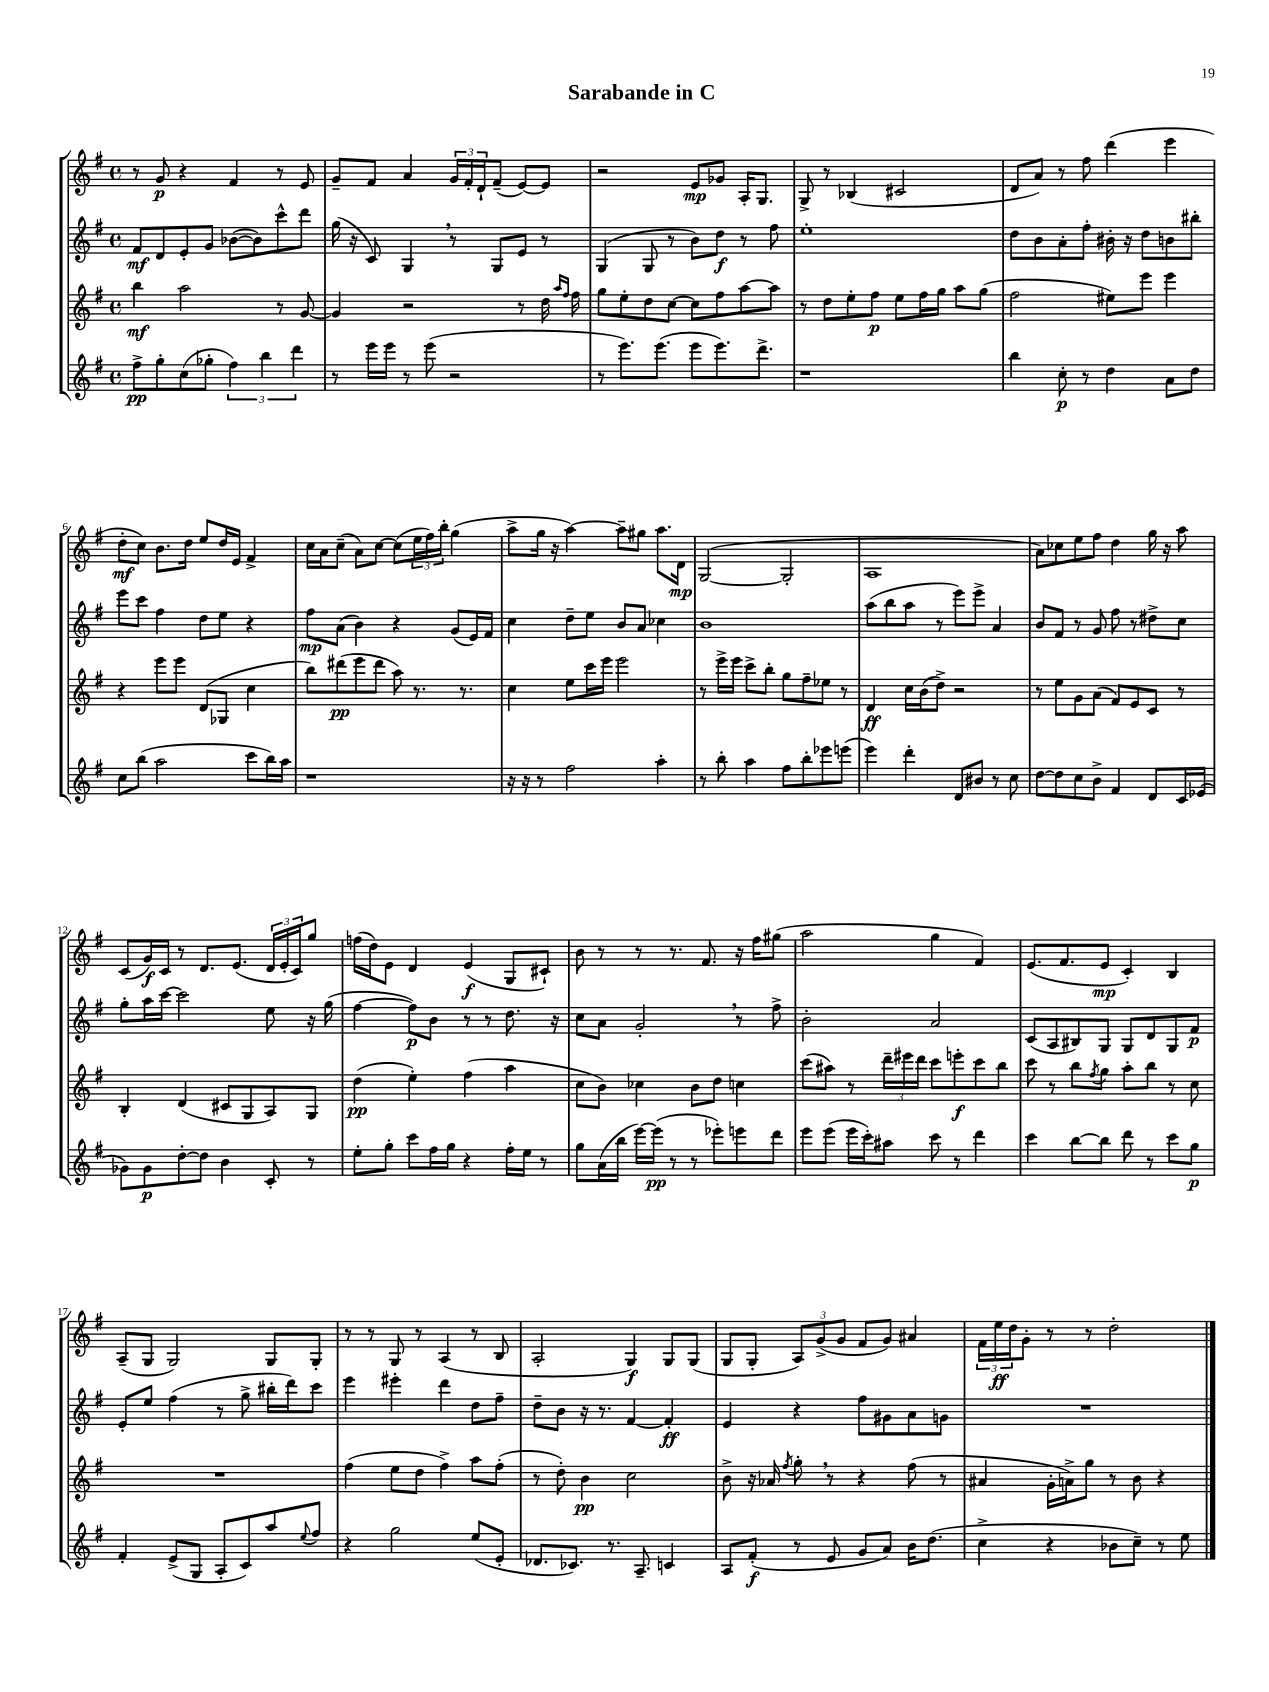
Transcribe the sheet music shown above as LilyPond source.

\header { title = "Sarabande in C" }
<<
\new StaffGroup <<
\new Staff = "s0" {
    \clef treble \key g \major \defaultTimeSignature \time 4/4
    r8 g'8\p r4 fis'4 r8 e'8 |
    g'8-- fis'8 a'4 \tuplet 3/2 { g'16 fis'16-. d'16-! } fis'8--( e'8~) e'8 |
    r2 e'8\mp ges'8 a16-. g8. |
    g8-> r8 bes4( cis'2 |
    d'8 a'8) r8 fis''8 d'''4( e'''4 |
    d''8-.\mf c''8) b'8. d''16 e''8 d''16 e'16 fis'4-> |
    c''16 a'16 c''8--( a'8) c''8~ c''8( \tuplet 3/2 { e''16 fis''16) b''16-. } g''4( |
    a''8-> g''16 r16 a''4~) a''8-- gis''8 a''8. d'16\mp |
    g2~( g2-. |
    a1 |
    a'8) ces''8 e''8 fis''8 d''4 g''16 r16 a''8 |
    c'8( g'16\f) c'16 r8 d'8. e'8.( \tuplet 3/2 { d'16 e'16-. c'16) } g''8 |
    f''16( d''16) e'8 d'4 e'4\f( g8 cis'8-!) |
    b'8 r8 r8 r8. fis'8. r16 fis''16 gis''8( |
    a''2 g''4 fis'4) |
    e'8.( fis'8. e'8\mp c'4-.) b4 |
    a8--( g8 g2) g8 g8-. |
    r8 r8 g8 r8 a4( r8 b8 |
    a2-. g4\f) g8 g8( |
    g8 g8-. \tuplet 3/2 { a8) g'8->( g'8 } fis'8 g'8) ais'4 |
    \tuplet 3/2 { fis'16 e''16\ff d''16 } g'8-. r8 r8 d''2-. \bar "|." |
}
\new Staff = "s1" {
    \clef treble \key g \major \defaultTimeSignature \time 4/4
    fis'8\mf d'8 e'8-. g'8 bes'8~( bes'8) c'''8-^ d'''8 |
    g''16( r16 c'8) g4 \breathe r8 g8 e'8 r8 |
    g4( g8 r8 b'8) d''8\f r8 fis''8 |
    e''1-. |
    d''8 b'8 a'8-. fis''8-. bis'16-. r16 d''8 b'8 bis''8-. |
    e'''8 c'''8 fis''4 d''8 e''8 r4 |
    fis''8\mp a'8( b'4) r4 g'8( e'16) fis'16 |
    c''4 d''8-- e''8 b'8 a'8 ces''4 |
    b'1 |
    a''8( b''8 a''8 r8 e'''8) e'''8-> a'4 |
    b'8 fis'8 r8 g'8 fis''8 r8 dis''8-> c''8 |
    g''8-. a''16 c'''16~ c'''2 e''8 r16 g''16( |
    fis''4~ fis''8\p) b'8 r8 r8 d''8. r16 |
    c''8 a'8 g'2-. \breathe r8 fis''8-> |
    b'2-. a'2 |
    c'8( a8 bis8) g8 g8 d'8 g8 fis'8\p |
    e'8-. e''8 fis''4( r8 g''8-> bis''16-. d'''16) c'''8 |
    e'''4 eis'''4-. d'''4 d''8 fis''8-- |
    d''8-- b'8 r16 r8. fis'4~ fis'4-.\ff |
    e'4 r4 fis''8 gis'8 a'8 g'8 |
    R1 \bar "|." |
}
\new Staff = "s2" {
    \clef treble \key g \major \defaultTimeSignature \time 4/4
    b''4\mf a''2 r8 g'8~ |
    g'4 r2 r8 d''16 \grace { a''16 fis''16 } fis''16 |
    g''8 e''8-. d''8 c''8~ c''8 fis''8 a''8~ a''8 |
    r8 d''8 e''8-. fis''8\p e''8 fis''16 g''16 a''8 g''8( |
    fis''2 eis''8) e'''8 e'''4 |
    r4 e'''8 e'''8 d'8( ges8 c''4 |
    b''8) dis'''8\pp( e'''8 dis'''8 a''8) r8. r8. |
    c''4 e''8 c'''16 e'''16 e'''2 |
    r8 e'''16-> e'''16 c'''8-> b''8-. g''8 fis''8-- ees''8 r8 |
    d'4\ff c''16 b'16( d''8->) r2 |
    r8 e''8 g'8 a'8( fis'8) e'8 c'8 r8 |
    b4-. d'4( cis'8 g8 a8) g8 |
    d''4\pp( e''4-.) fis''4( a''4 |
    c''8 b'8) ces''4 b'8 d''8 c''4 |
    c'''8( ais''8) r8 \tuplet 3/2 { d'''16-- eis'''16 d'''16 } c'''8 e'''8-.\f c'''8 b''8 |
    c'''8 r8 b''8 \acciaccatura { fis''8 } g''8 a''8-. b''8 r8 c''8 |
    R1 |
    fis''4( e''8 d''8 fis''4->) a''8 fis''8-.( |
    r8 d''8-.) b'4\pp c''2 |
    b'8-> r16 aes'16 \acciaccatura { fis''8 } g''8-. \breathe r8 r4 fis''8( r8 |
    ais'4 g'16-. a'16->) g''8 r8 b'8 r4 \bar "|." |
}
\new Staff = "s3" {
    \clef treble \key g \major \defaultTimeSignature \time 4/4
    fis''8->\pp g''8-. c''8( ges''8-. \tuplet 3/2 { fis''4) b''4 d'''4 } |
    r8 e'''16 e'''16 r8 e'''8( r2 |
    r8 e'''8.) e'''8.( e'''8 e'''8.) d'''8.-> |
    r1 |
    b''4 c''8-.\p r8 d''4 a'8 d''8 |
    c''8 b''8( a''2 c'''8 b''16) a''16 |
    r1 |
    r16 r16 r8 fis''2 a''4-. |
    r8 b''8-. a''4 fis''8 b''8-. ees'''8 e'''8( |
    e'''4) d'''4-. d'8 bis'8 r8 c''8 |
    d''8~ d''8 c''8 b'8-> fis'4 d'8 c'16 ees'16( |
    ges'8) ges'8\p d''8~-. d''8 b'4 c'8-. r8 |
    e''8-. g''8-. c'''8 fis''16 g''16 r4 fis''16-. e''16 r8 |
    g''8 a'16( b''16 e'''16~) e'''16\pp( r8 r8 ees'''8-.) e'''8 d'''8 |
    e'''8 e'''8( e'''16 c'''16-.) ais''8 c'''8 r8 d'''4 |
    c'''4 b''8~ b''8 d'''8 r8 c'''8 g''8\p |
    fis'4-. e'8->( g8 a8-. c'8) a''8 \appoggiatura { e''8 } fis''8 |
    r4 g''2 e''8( e'8-. |
    des'8. ces'8.) r8. a8.-- c'4 |
    a8 fis'8-.\f( r8 e'8 g'8 a'8) b'16 d''8.( |
    c''4-> r4 bes'8 c''8--) r8 e''8 \bar "|." |
}
>>
>>
